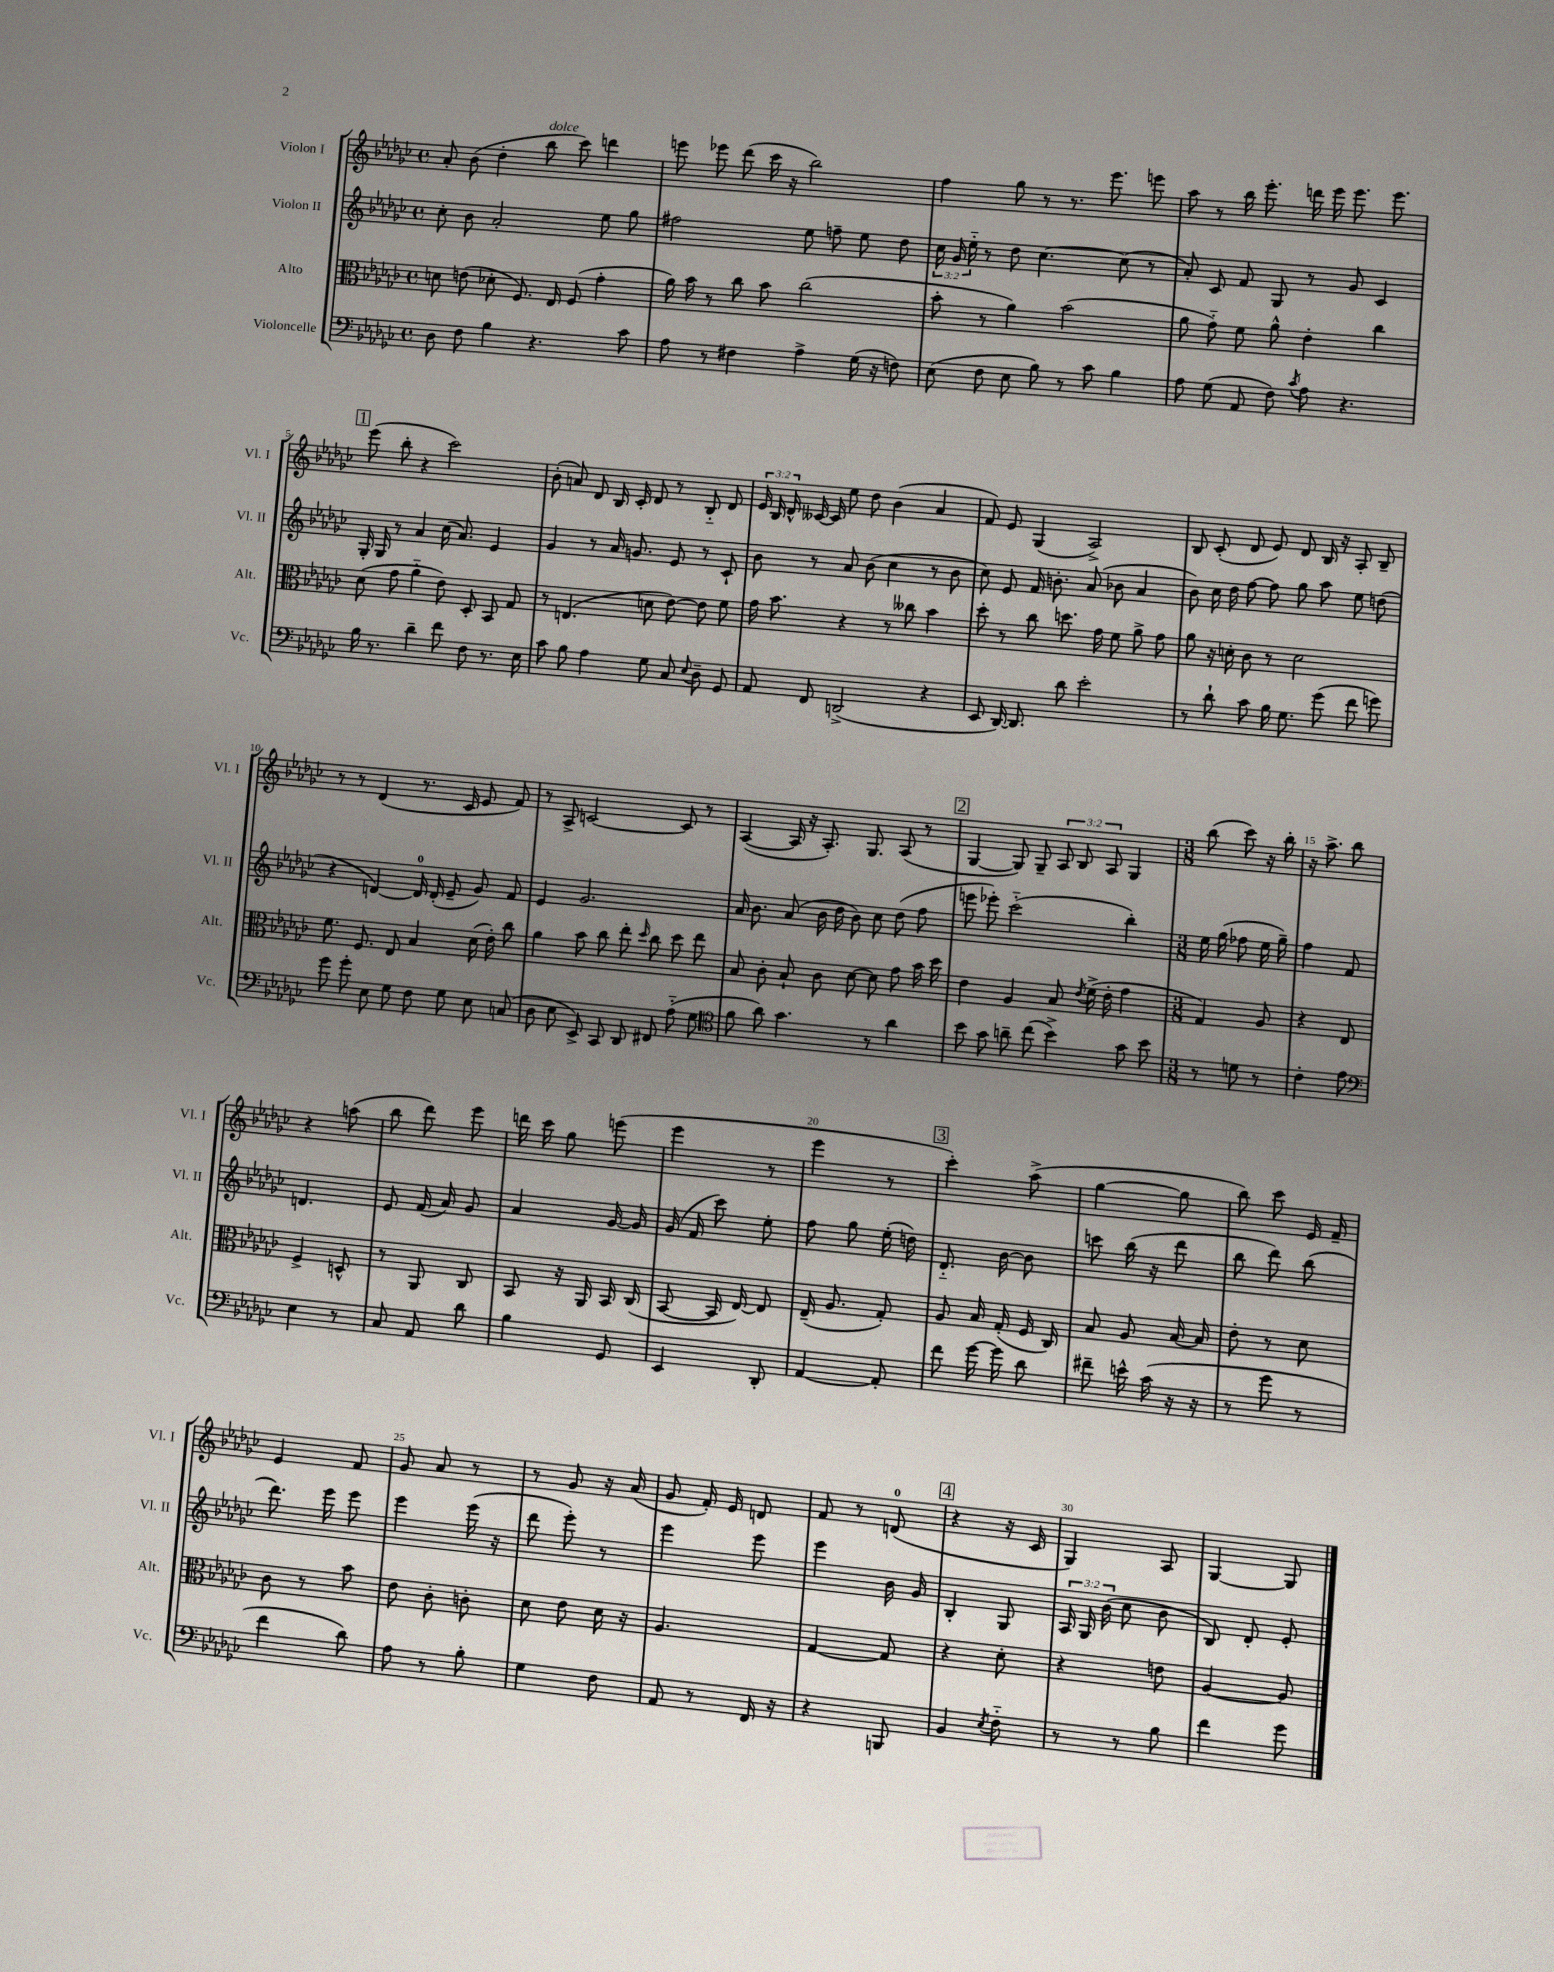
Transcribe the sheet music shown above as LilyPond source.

<<
\new StaffGroup <<
\new Staff = "s0" \with { instrumentName = "Violon I" shortInstrumentName = "Vl. I" } {
    \clef treble \key ges \major \defaultTimeSignature \time 4/4 \override Staff.TupletNumber.text = #tuplet-number::calc-fraction-text
    \autoBeamOff aes'8-. bes'8( des''4-. bes''8^\markup { \italic "dolce" } ces'''8) d'''4 |
    e'''8 ees'''8 des'''8( ces'''16 r16 bes''2) |
    f''4 ges''8 r8 r8. ees'''8. e'''8 |
    aes''8 r8 bes''16 ees'''8.-. d'''16 ees'''16 ees'''8. ees'''8. |
    \mark \markup { \box "1" } ees'''8( bes''8-. r4 ces'''2) |
    bes'8-.( a'8) des'8 bes16 ces'16-. des'8 r8 bes8-_ des'8 |
    \tuplet 3/2 { ees'16 bes16 des'16-^ } ceses'16~ ceses'16 ees''8 des''8 bes'4( aes'4 |
    f'8) ees'8 ges4( aes2->) |
    bes8 ces'8-.( des'8 ees'8) des'8 bes16 r16 aes8-. bes8-- |
    r8 r8 des'4( r8. ces'16 ees'8 f'8) |
    r8 aes8-> c'2~ c'8 r8 |
    aes4~( aes16 r16 aes8.-.) ges8. aes8( r8 |
    \mark \markup { \box "2" } ges4~ ges8) ges8-- \tuplet 3/2 { aes8 bes8 aes8 } ges4 |
    \numericTimeSignature \time 3/8 bes''8( ces'''8) r16 bes''16-. |
    r16 aes''8.-> bes''8 |
    r4 a''8( |
    bes''8 des'''8) ees'''8 |
    d'''16 ces'''16 ges''8 e'''8( |
    ees'''4 r8 |
    ees'''4 r8 |
    \mark \markup { \box "3" } ces'''4-.) aes''8->( |
    ges''4~ ges''8 |
    bes''8) ces'''8 ees'16 f'16-- |
    ees'4 f'8 |
    ges'8 aes'8 r8 |
    r8 ges'8 r16 aes'16( |
    ges'8 f'16-.) ees'16 d'8 |
    f'8 r8 d'8-0( |
    \mark \markup { \box "4" } r4 r16 ces'16 |
    ges4) aes8 |
    ges4~ ges8 \bar "|." |
}
\new Staff = "s1" \with { instrumentName = "Violon II" shortInstrumentName = "Vl. II" } {
    \clef treble \key ges \major \defaultTimeSignature \time 4/4 \override Staff.TupletNumber.text = #tuplet-number::calc-fraction-text
    \autoBeamOff ces''8-. bes'8 aes'2-. ees''8 ges''8 |
    fis''2 ees''8 f''8-- ees''8 des''8 |
    \tuplet 3/2 { ces''16 ges'16 ees''16-_ } r8 des''8 ces''4.~ ces''8( r8 |
    aes'8-.) ces'8 f'8 ges8 r8 ges'8 ces'4 |
    \mark \markup { \box "1" } ges16-. ges16 r8 aes'4 ces''16( aes'8.) ees'4 |
    ges'4 r8 aes'16 g'8. ees'8 r8 ces'8-! |
    bes'8 r8 aes'8 bes'8( ces''4 r8 bes'8 |
    ces''8) ees'8 f'16 b'8.-. aes'8( bes'8 aes'4 |
    bes'8) ces''16 des''16 f''8~ f''8 ges''8 aes''8 ees''8 d''8( |
    r4 d'4~) d'16-0 d'16-.( ees'8-- ges'8) f'8 |
    ees'4 ges'2. |
    aes'16 bes'8. aes'8( bes'16 des''16 bes'8) ces''8 des''8( f''8 |
    \mark \markup { \box "2" } e'''8 ees'''8-.) ces'''2-_( bes''4-.) |
    \numericTimeSignature \time 3/8 ees''16 ges''16( fes''8 ees''16 ges''16--) |
    f''4 f'8 |
    d'4. |
    ees'8 f'16( aes'16) ges'8 |
    aes'4 ges'16~ ges'16 |
    ges'16( f'16 ces'''8) ees''8-. |
    f''8 ges''8 ees''16-.( d''16) |
    \mark \markup { \box "3" } des'8.-_ bes'16~ bes'8 |
    c'''8 bes''16( r16 des'''8 |
    bes''8 des'''8) bes''8( |
    des'''8.) ees'''16 ees'''8 |
    ees'''4 ees'''16( r16 |
    des'''8 ees'''8-.) r8 |
    ees'''4 ees'''8 |
    ees'''4 bes'16 ges'16 |
    \mark \markup { \box "4" } bes4-. ges8 |
    \tuplet 3/2 { aes16 ges16 bes'16( } ces''8 bes'8 |
    bes8) des'8-. ees'8-. \bar "|." |
}
\new Staff = "s2" \with { instrumentName = "Alto" shortInstrumentName = "Alt." } {
    \clef alto \key ges \major \defaultTimeSignature \time 4/4
    \autoBeamOff d'8 e'8( des'8-. f8.) ees16 f8( ges'4-. |
    aes'16) bes'16 r8 ces''8 bes'8 ces''2( |
    bes'8-. r8 aes'4) bes'2( |
    aes'8 ges'8-_) f'8 aes'8-^ ees'4-. ces''4 |
    \mark \markup { \box "1" } des'8( ges'8 aes'4-_ ees'8) des8-. bes,8 ges8 |
    r8 e4.( d'8 ees'8~) ees'8 f'8 |
    ges'16 bes'8. r4 r8 ceses''8 bes'4 |
    des''8-. r8 ces''8 d''8. ges'16 f'8 aes'8-> ges'8 |
    aes'8 r16 d'16-. ces'8 r8 d'2 |
    f'8. f8. ees8 bes4 des'16( ees'16-.) ces''8 |
    aes'4 bes'8 ces''8 ees''8-. \grace { des''16 } ces''8 des''8 ees''8 |
    bes8 ces'8-. bes8-! ces'8 des'8~ des'8 ges'8 bes'16 des''16 |
    \mark \markup { \box "2" } ees'4 aes4 bes8 \acciaccatura { ees'8 } f'16->( ees'16-. ges'4 |
    \numericTimeSignature \time 3/8 ges4) aes8 |
    r4 ees8 |
    f4-> d8-^ |
    r8 aes,8 ces8 |
    bes,8 r16 aes,16 bes,16 ces16( |
    bes,8~ bes,16 ees16~) ees8 |
    ees16--( aes8. ges8-.) |
    \mark \markup { \box "3" } aes8 bes16 ges16-.( f16 ces16) |
    bes8 aes8 bes16~ bes16 |
    ees'8-. r8 des'8 |
    ces'8 r8 bes'8 |
    ees'8 ces'8-. c'8-. |
    des'8 ees'8 des'16 r16 |
    aes4. |
    ges4~ ges8 |
    \mark \markup { \box "4" } r4 des'8-. |
    r4 e'8 |
    aes4~ aes8 \bar "|." |
}
\new Staff = "s3" \with { instrumentName = "Violoncelle" shortInstrumentName = "Vc." } {
    \clef bass \key ges \major \defaultTimeSignature \time 4/4
    \autoBeamOff des8 f8 bes4 r4. ces'8 |
    aes8 r8 fis4 aes4-> ges16( r16 f8) |
    ees8( f8 ees8 bes8) r8 ces'8 bes4 |
    aes8 ges8( aes,8 f8) \acciaccatura { ces'8 } aes8 r4. |
    \mark \markup { \box "1" } bes16 r8. des'4-- f'8 f8 r8. ees16 |
    ces'8 bes8 aes4 ges8 ces8 \appoggiatura { ees8 } des8-- ges,8 |
    aes,8 f,8 d,2->( r4 |
    ees,8 des,16~) des,8. des'8 ees'2-. |
    r8 des'8-! ces'8 bes16 ges8. ges'8( f'8 g'8) |
    ges'8 ges'8-. ees8 ges8 f8 ges8 ees8 c8( |
    des8 ees8 ees,8->) ces,8 des,8 fis,8 aes8-_( ges8 |
    \clef tenor f'8 aes'8) ges'4. r8 aes'4 |
    \mark \markup { \box "2" } bes'8 ges'8 a'8-- ces''8( bes'4->) ges'8 bes'8 |
    \numericTimeSignature \time 3/8 r8 d'8 r8 |
    ces'4-. ees'8 |
    \clef bass ees4 r8 |
    ces8 aes,8 des'8 |
    bes4 ges,8 |
    ees,4 des,8-. |
    aes,4~ aes,8-. |
    \mark \markup { \box "3" } f'8 ges'16~ ges'16 des'8 |
    fis'8-- e'16-^ ces'16( r16 r16 |
    r8 ges'8 r8 |
    f'4 des'8) |
    aes8 r8 bes8-. |
    ges4 f8 |
    aes,8 r8 f,16 r16 |
    r4 b,,8 |
    \mark \markup { \box "4" } bes,4 \acciaccatura { ees8 } f8-_ |
    r8 r8 bes8 |
    f'4 ges'8 \bar "|." |
}
>>
>>
\layout { \context { \Score \override BarNumber.break-visibility = ##(#f #t #t) barNumberVisibility = #(every-nth-bar-number-visible 5) } }
